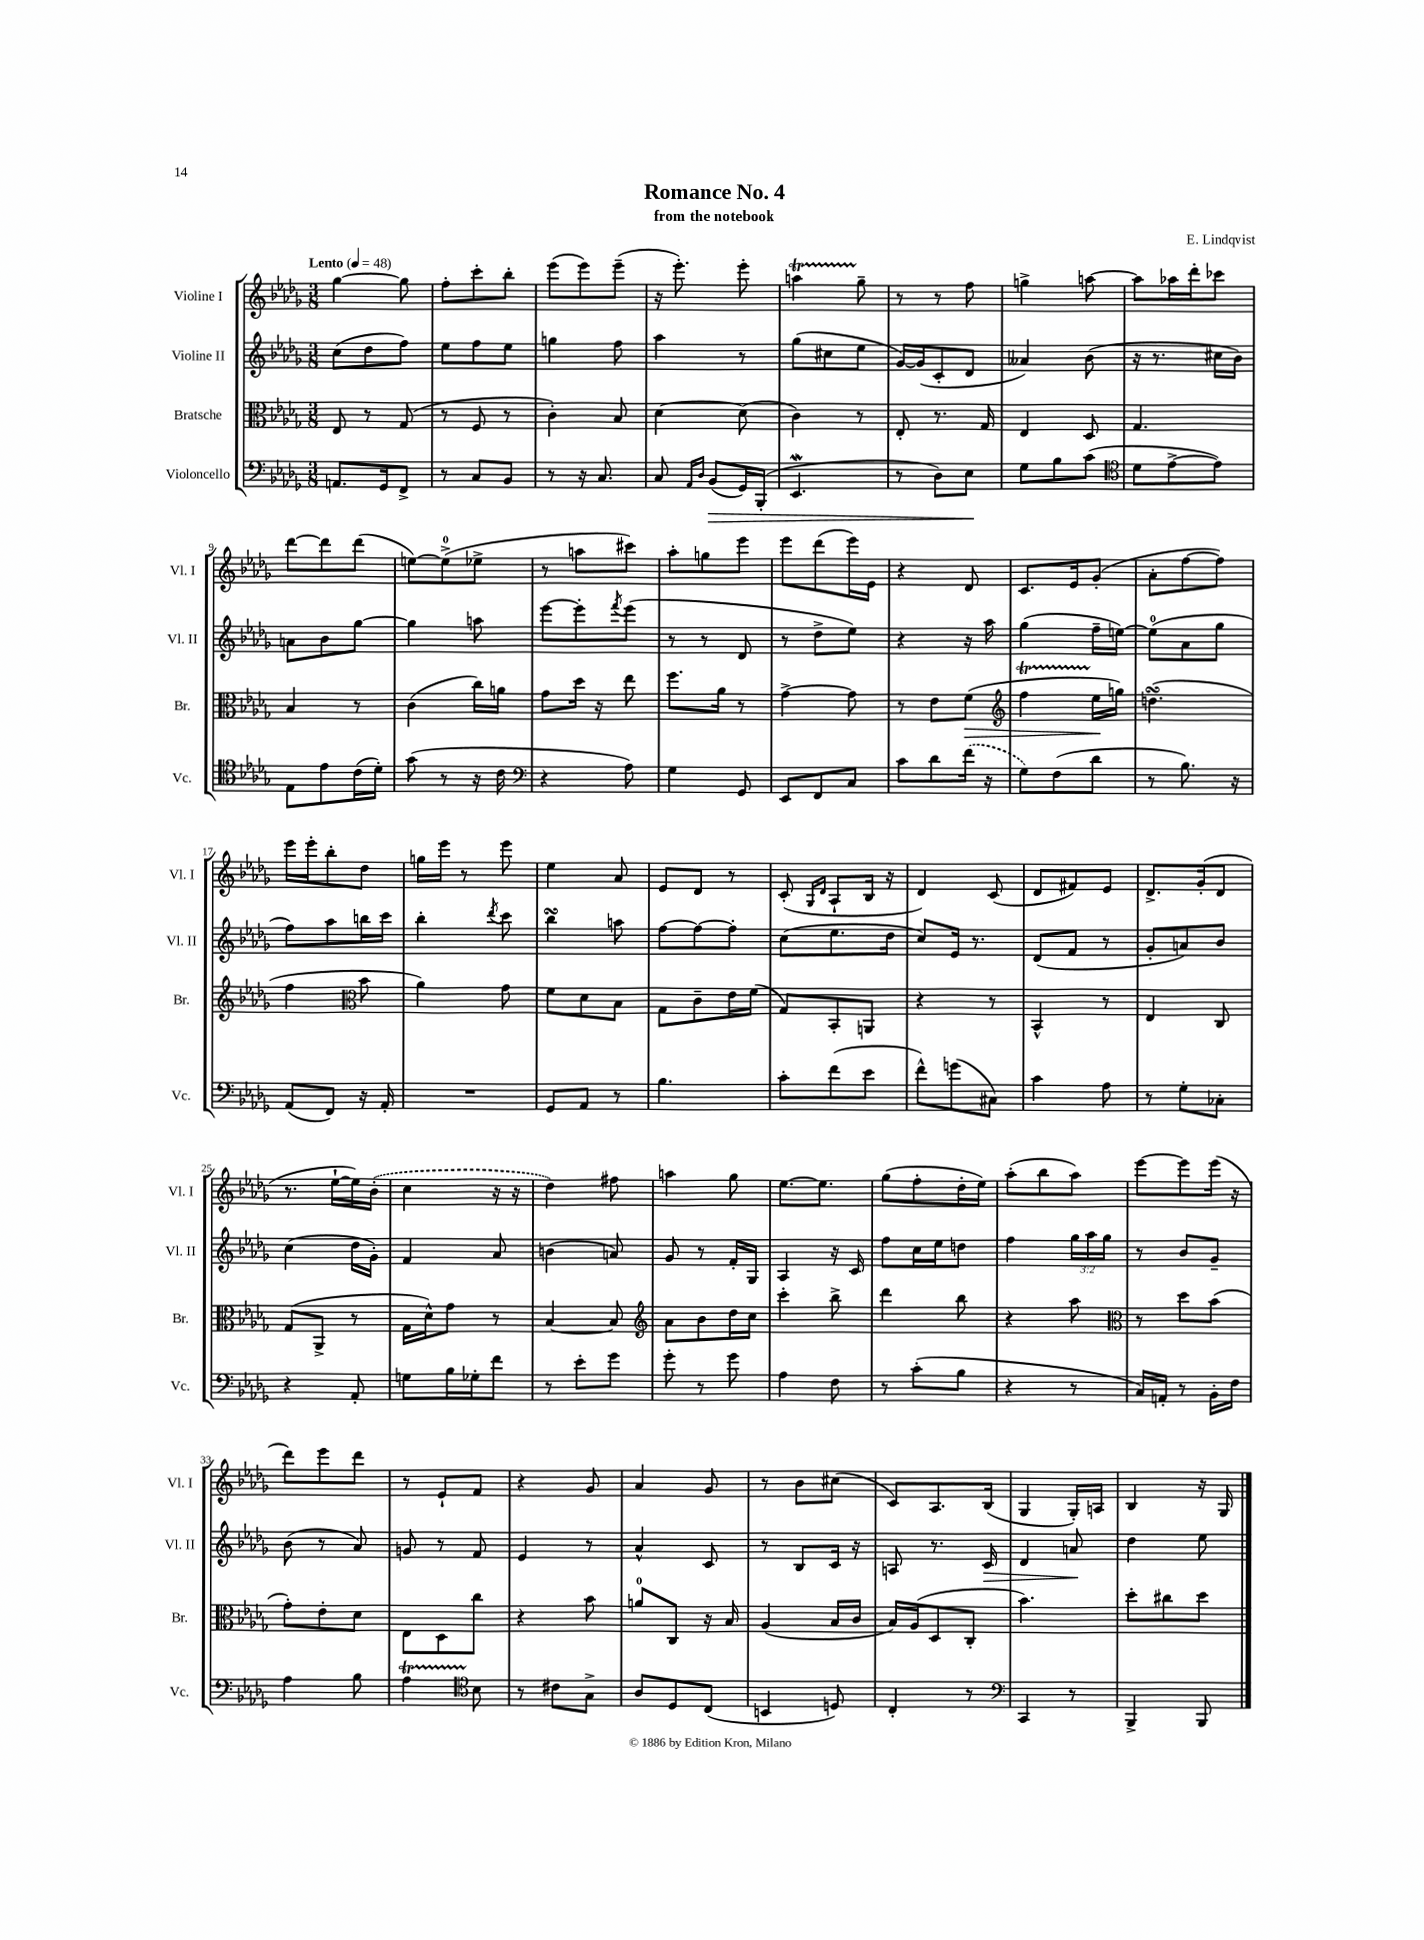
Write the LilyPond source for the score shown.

\header { title = "Romance No. 4" composer = "E. Lindqvist" subtitle = "from the notebook" }
<<
\new StaffGroup <<
\new Staff = "s0" \with { instrumentName = "Violine I" shortInstrumentName = "Vl. I" } {
    \clef treble \key des \major \numericTimeSignature \time 3/8 \tempo "Lento" 4 = 48
    ges''4~ ges''8 |
    f''8-. c'''8-. bes''8-. |
    ees'''8( ees'''8) ees'''8--( |
    r16 ees'''8.-.) ees'''8-. |
    a''4\startTrillSpan ges''8--\stopTrillSpan |
    r8 r8 f''8 |
    g''4-> a''8~ |
    a''8 aes''16 des'''16-. ces'''8 |
    des'''8~ des'''8 des'''8( |
    e''8~) e''8-0->( ees''8-> |
    r8 a''8 cis'''8) |
    aes''8-. g''8 ees'''8 |
    ees'''8 des'''8( ees'''16) ees'16 |
    r4 des'8 |
    c'8. ees'16 ges'8-.( |
    aes'8-. f''8~ f''8) |
    ees'''16 ees'''16-. bes''8-. des''8 |
    g''16 ees'''16 r8 ees'''8 |
    ees''4 aes'8 |
    ees'8 des'8 r8 |
    c'8-.( \grace { ges16 des'16 } aes8-! bes16 r16 |
    des'4) c'8( |
    des'8 fis'8) ees'8 |
    des'8.-> ges'16-.( des'8 |
    r8. ees''16~-! ees''16) \once \slurDashed bes'16-.( |
    c''4 r16 r16 |
    des''4) fis''8 |
    a''4 ges''8 |
    ees''8.~ ees''8. |
    ges''8( f''8-. des''16-. ees''16) |
    aes''8-.( bes''8 aes''8) |
    ees'''8~ ees'''8 ees'''16( r16 |
    des'''8) ees'''8 des'''8 |
    r8 ees'8-! f'8 |
    r4 ges'8 |
    aes'4 ges'8 |
    r8 bes'8 cis''8( |
    c'8) aes8. bes16( |
    ges4 ges16-.) a16 |
    bes4 r16 ges16 \bar "|." |
}
\new Staff = "s1" \with { instrumentName = "Violine II" shortInstrumentName = "Vl. II" } {
    \clef treble \key des \major \numericTimeSignature \time 3/8 \override Staff.TupletNumber.text = #tuplet-number::calc-fraction-text
    c''8( des''8 f''8) |
    ees''8 f''8 ees''8 |
    g''4 f''8 |
    aes''4 r8 |
    ges''8( cis''8 ees''8 |
    ges'16~) ges'16( c'8-. des'8 |
    aeses'4) bes'8( |
    r16 r8. cis''16 bes'16) |
    a'8 bes'8 ges''8~ |
    ges''4 a''8 |
    ees'''8~ ees'''8-. \acciaccatura { f'''8 } ees'''8( |
    r8 r8 des'8 |
    r8 des''8-> ees''8) |
    r4 r16 aes''16 |
    ges''4( f''16-- e''16~) |
    e''8-0( aes'8 ges''8 |
    f''8) aes''8 b''16 c'''16 |
    bes''4-. \acciaccatura { des'''8 } c'''8 |
    bes''4\turn a''8 |
    f''8~ f''8~ f''8-. |
    c''8( ees''8. des''16 |
    c''8) ees'16 r8. |
    des'8( f'8 r8 |
    ges'8-. a'8) bes'8 |
    c''4( des''16 ges'16-.) |
    f'4 aes'8 |
    b'4( a'8) |
    ges'8 r8 f'16-. ges16 |
    aes4 r16 c'16 |
    f''8 c''16 ees''16 d''8 |
    f''4 \tuplet 3/2 { ges''16 aes''16 ges''16 } |
    r8 bes'8 ges'8-- |
    bes'8( r8 aes'8) |
    g'8 r8 f'8 |
    ees'4 r8 |
    aes'4-^ c'8 |
    r8 bes8 c'16 r16 |
    a8 r8. c'16\> |
    des'4 a'8\! |
    des''4 ees''8 \bar "|." |
}
\new Staff = "s2" \with { instrumentName = "Bratsche" shortInstrumentName = "Br." } {
    \clef alto \key des \major \numericTimeSignature \time 3/8
    ees8 r8 ges8( |
    r8 f8 r8 |
    c'4-.) bes8 |
    des'4~ des'8( |
    c'4) r8 |
    ees8-. r8. ges16 |
    ees4 des8 |
    ges4. |
    bes4 r8 |
    c'4( c''16) a'16 |
    ges'8 des''16 r16 ees''8 |
    f''8. aes'16 r8 |
    ges'4~-> ges'8 |
    r8 ees'8 f'8\>( |
    \clef treble f''4\startTrillSpan ees''16\stopTrillSpan\! g''16) |
    d''4.\turn( |
    f''4 \clef alto bes'8 |
    aes'4) ges'8 |
    f'8 des'8 bes8 |
    ges8 c'8-- ees'16 f'16( |
    ges8) bes,8-. a,8 |
    r4 r8 |
    bes,4-^ r8 |
    ees4 c8 |
    ges8( aes,8-> r8 |
    ges16 des'16-^) ges'8 r8 |
    bes4~ bes8 |
    \clef treble aes'8 bes'8 des''16 c''16 |
    c'''4-. bes''8-> |
    des'''4 bes''8 |
    r4 aes''8 |
    \clef alto r8 des''8 bes'8( |
    ges'8-.) ees'8-. des'8 |
    ees8 des8 c''8 |
    r4 bes'8 |
    a'8-0 c8 r16 bes16 |
    aes4( bes16 c'16 |
    bes16) aes16( des8 c8-. |
    bes'4.) |
    des''8-. cis''8 des''8 \bar "|." |
}
\new Staff = "s3" \with { instrumentName = "Violoncello" shortInstrumentName = "Vc." } {
    \clef bass \key des \major \numericTimeSignature \time 3/8
    a,8. ges,16 f,8-> |
    r8 c8 bes,8 |
    r8 r16 c8. |
    c8 \grace { aes,16 des16 } bes,8\>( ges,16) bes,,16-.( |
    ees,4.\mordent |
    r8 des8) ees8\! |
    ges8 bes8 c'8( |
    \clef tenor des'8 ees'8~-> ees'8) |
    ees8 ees'8 c'16( des'16-.) |
    ges'8( r8 r16 c'16 |
    \clef bass r4 aes8) |
    ges4 ges,8 |
    ees,8 f,8 c8 |
    c'8 des'8 \once \slurDashed f'16( r16 |
    ges8) f8( des'8 |
    r8 bes8.) r16 |
    aes,8( f,8) r16 aes,16-. |
    R4. |
    ges,8 aes,8 r8 |
    bes4. |
    c'8-. f'8( ees'8 |
    f'8-^) g'8( cis8) |
    c'4 aes8 |
    r8 ges8-. ces8-. |
    r4 aes,8-. |
    g8 bes16 ges16-. f'8 |
    r8 ees'8-. ges'8 |
    ges'8-. r8 ges'8 |
    aes4 f8 |
    r8 c'8-.( bes8 |
    r4 r8 |
    c16) a,16-. r8 bes,16-. f16 |
    aes4 bes8 |
    aes4\startTrillSpan \clef tenor bes8\stopTrillSpan |
    r8 cis'8 ges8-> |
    aes8 des8 c8( |
    b,4 d8) |
    c4-. r8 |
    \clef bass c,4 r8 |
    bes,,4-> bes,,8 \bar "|." |
}
>>
>>
